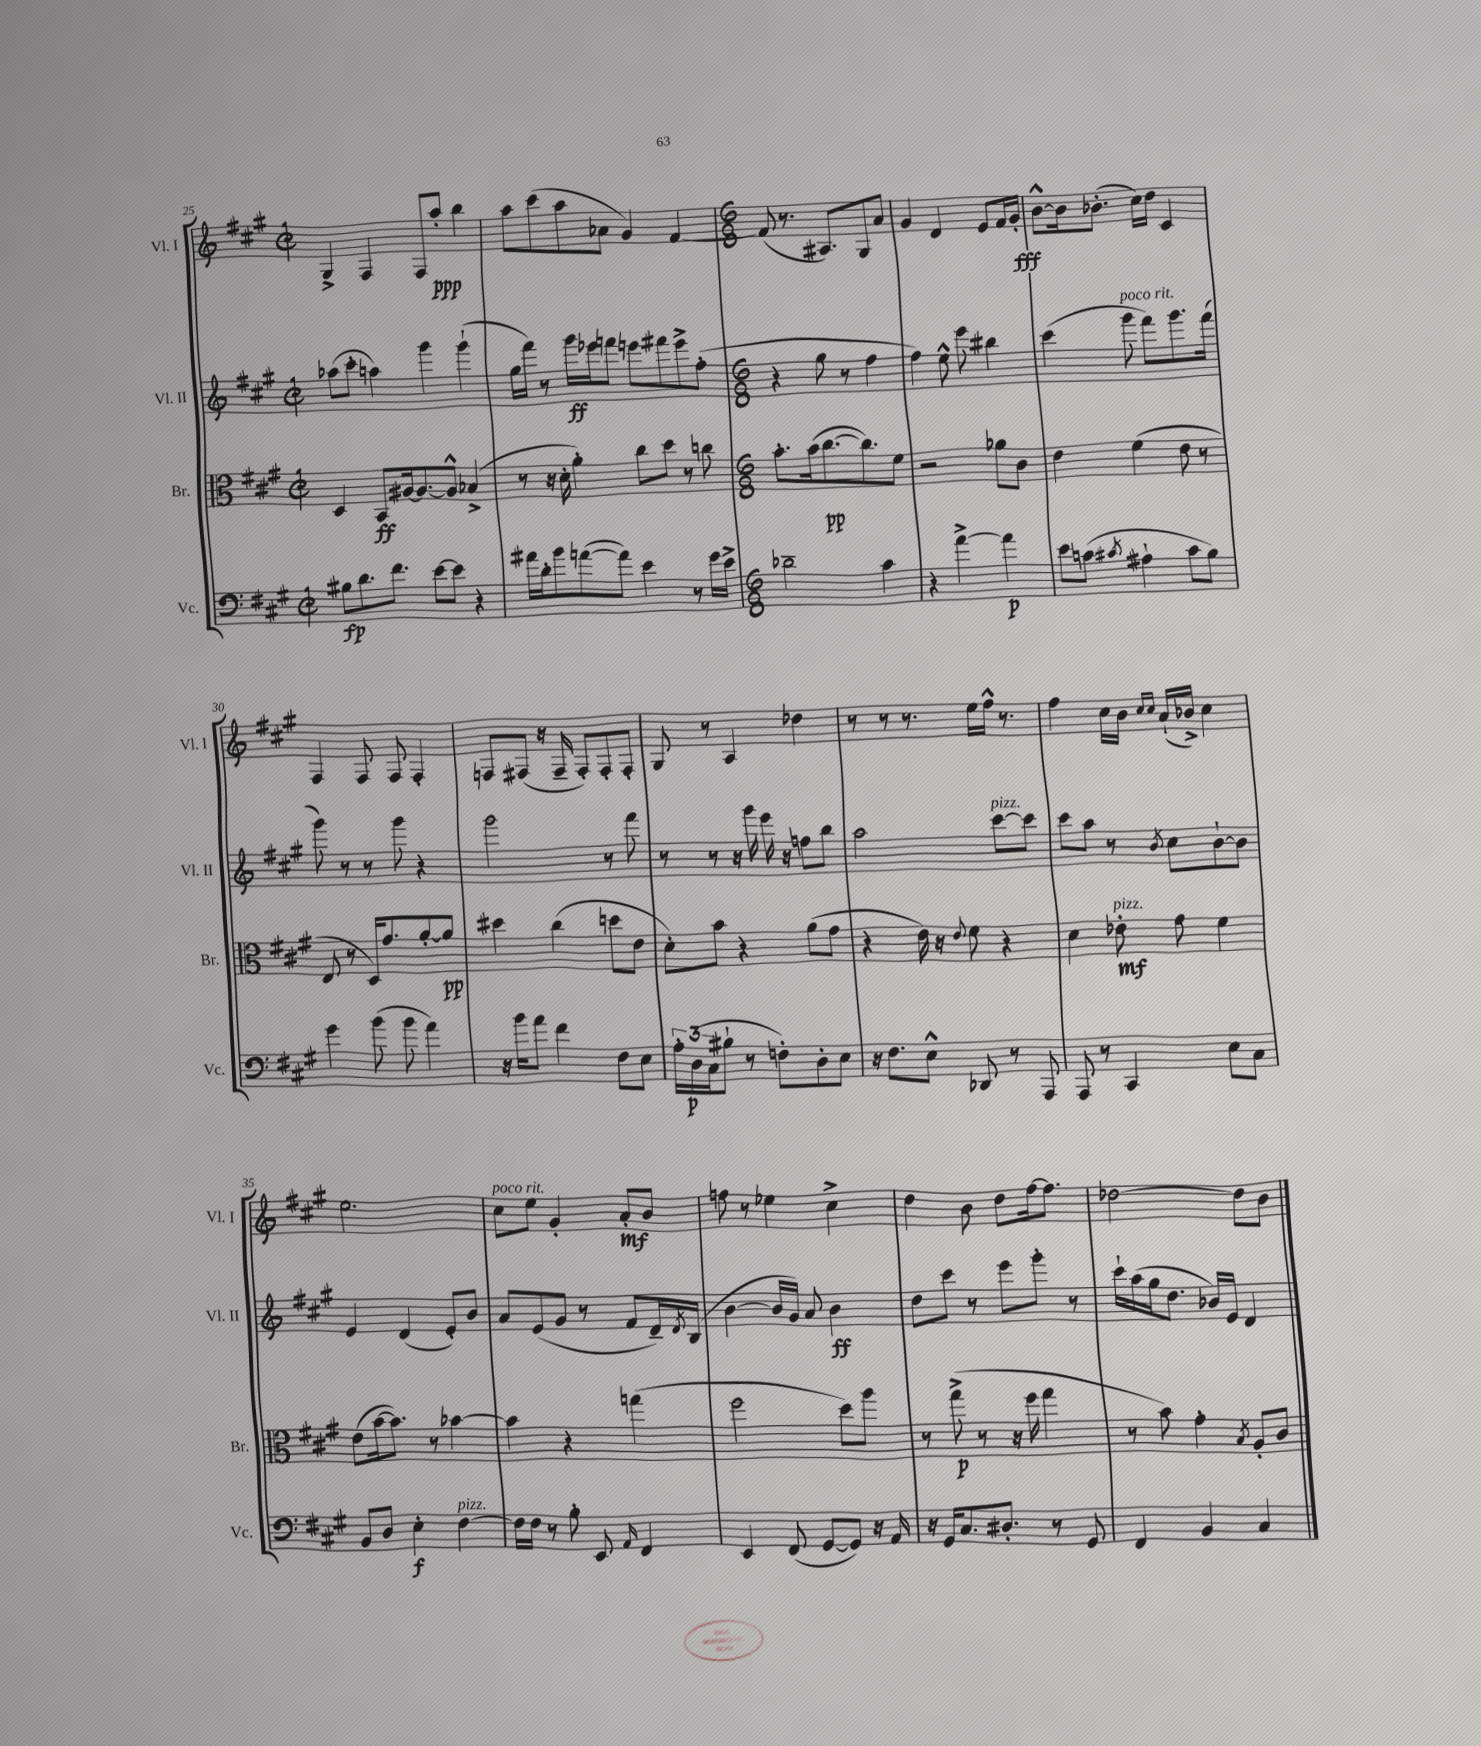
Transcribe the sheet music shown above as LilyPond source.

<<
\new StaffGroup <<
\new Staff = "s0" \with { instrumentName = "Vl. I" shortInstrumentName = "Vl. I" } {
    \clef treble \key a \major \defaultTimeSignature \time 2/2
    gis4-> fis4 fis8 a''8-.\ppp b''4 |
    a''8 cis'''8( a''8 aes'8 gis'4) fis'4~ |
    \numericTimeSignature \time 6/8 fis'8( r8. ais8.) gis8 a'8 |
    gis'4 d'4 e'8 fis'16 gis'16-.\fff |
    b'8~-^ b'16 bes'8.-.( cis''16) d''16 cis'4 |
    fis4 fis8 fis8 fis4-. |
    f8 fis8( r16 fis16-- fis8-.) fis8-. fis8-. |
    gis8 r8 a4 des''4 |
    r8 r8 r8. e''16 fis''16-^ r8. |
    fis''4 cis''16 b'16 \grace { cis''16 cis''16 } a'16-!( bes'16->) cis''4 |
    e''2. |
    cis''8^\markup { \italic "poco rit." } e''8 gis'4-. a'8-.\mf b'8 |
    f''8 r8 ees''4 cis''4-> |
    d''4 b'8 d''8 fis''16~ fis''8. |
    des''2~ des''8 b'8 \bar "|." |
}
\new Staff = "s1" \with { instrumentName = "Vl. II" shortInstrumentName = "Vl. II" } {
    \clef treble \key a \major \defaultTimeSignature \time 2/2
    aes''8( cis'''8-. a''4) gis'''4 gis'''4-!( |
    gis''16 fis'''16) r8 gis'''16\ff ees'''16 f'''8 e'''8 fis'''8 e'''8-> fis''8-.( |
    \numericTimeSignature \time 6/8 r4 gis''8 r8 fis''4 |
    fis''4) e''8-^ e'''8 bis''4 |
    cis'''4( gis'''8^\markup { \italic "poco rit." } fis'''8) gis'''8. fis'''16( |
    gis'''8) r8 r8 gis'''8 r4 |
    gis'''2 r8 fis'''8 |
    r8 r8 r16 gis'''16 e'''16 r16 f''8 b''8 |
    a''2 cis'''8~^\markup { \italic "pizz." } cis'''8 |
    cis'''8 a''8 r8 \acciaccatura { b'8 } cis''8 b'8~-! b'8 |
    e'4 d'4( e'8-.) b'8 |
    a'8 e'8( gis'8 r8 fis'8 d'16--) \acciaccatura { d'8 } b16( |
    b'4~ b'16 gis'16) a'8 b'4\ff |
    d''8 cis'''8 r8 e'''8 gis'''8-. r8 |
    cis'''16-! a''16( gis''16 d''8. bes'16) e'16 d'4 \bar "|." |
}
\new Staff = "s2" \with { instrumentName = "Br." shortInstrumentName = "Br." } {
    \clef alto \key a \major \defaultTimeSignature \time 2/2
    d4 b,8\ff ais16~ ais8.~ ais8-^ bes4->( |
    r8 r16 d'16-. a'4-.) cis''8 d''8 r8 c''8 |
    \numericTimeSignature \time 6/8 b'8.-. b'16( cis''8.~\pp cis''8.) fis'8 |
    r2 aes'8 cis'8 |
    e'4 fis'4( e'8 r8 |
    e8 r8 d16) gis'8. a'8~-. a'8\pp |
    dis''4 cis''4( d''8 e'8 |
    d'8-.) b'8 r4 a'8( gis'8 |
    r4 e'16) r16 \appoggiatura { e'8 } fis'8 r4 |
    d'4 ees'8-.\mf^\markup { \italic "pizz." } gis'8 fis'4 |
    e'8( b'16~ b'8.) r8 bes'4~ |
    bes'4 r4 g''4( |
    fis''2 d''8) a''8 |
    r8 gis''8->\p( r8 r16 fis''16 gis''4 |
    r8 b'8) gis'4-. \acciaccatura { b8 } a8-. cis'8 \bar "|." |
}
\new Staff = "s3" \with { instrumentName = "Vc." shortInstrumentName = "Vc." } {
    \clef bass \key a \major \defaultTimeSignature \time 2/2
    bis8\fp d'8. fis'8. e'8~ e'8 r4 |
    ais'16 d'16-. b'8 a'8~( a'8) e'4 r8 gis'16 e'16-> |
    \numericTimeSignature \time 6/8 des'2-- cis'4 |
    r4 a'4~-> a'4\p |
    e'8 c'8( \acciaccatura { cis'8 } ais4-! cis'8 b8) |
    gis'4 b'8( b'8 a'4) |
    r16 b'16 a'8 fis'4 fis8 e8 |
    \tuplet 3/2 { a16-. d16\p( cis16 } bis8-! r8 f8-.) d8-. e8 |
    r16 fis8. e8-^ des,8 r8 a,,8 |
    a,,8 r8 cis,4 e8 cis8 |
    b,8 d8 e4-.\f fis4~^\markup { \italic "pizz." } |
    fis16 fis16 r8 b8-. e,8 \grace { a,16 } fis,4 |
    e,4 fis,8( gis,8~ gis,8) r16 a,16 |
    r16 gis,16 cis8. dis8.-. r8 gis,8 |
    fis,4 b,4 cis4 \bar "|." |
}
>>
>>
\layout { \context { \Score currentBarNumber = #25 } }
